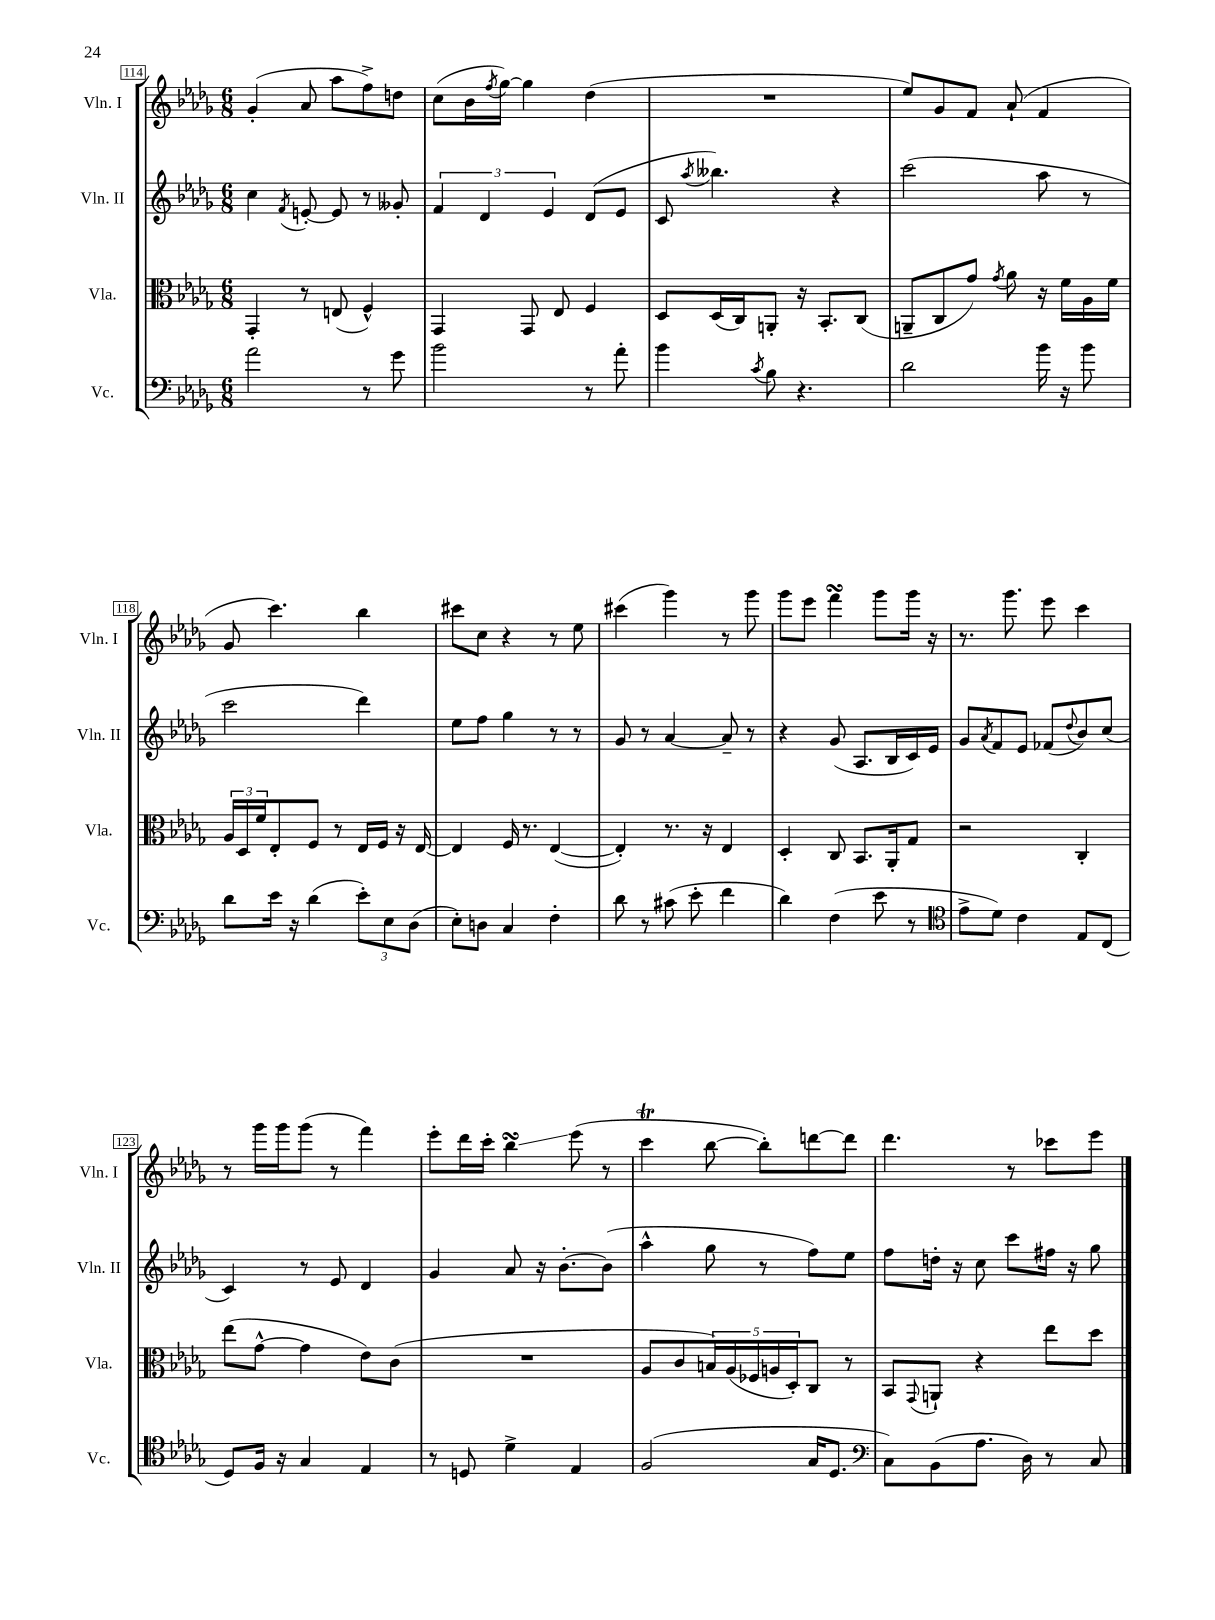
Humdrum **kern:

**kern	**kern	**kern	**kern
*staff4	*staff3	*staff2	*staff1
*clefF4	*clefC3	*clefG2	*clefG2
*k[b-e-a-d-g-]	*k[b-e-a-d-g-]	*k[b-e-a-d-g-]	*k[b-e-a-d-g-]
*M6/8	*M6/8	*M6/8	*M6/8
2a-	4GG-'	4cc	(4g-'
.	.	8qf	.
.	8r	[8e'	8a-
.	(8E	8e]	8aa-
8r	4F^^)	8r	8ff^)
8g-	.	8g--'	8dd
=	=	=	=
2b-	4GG-	6f	(8cc
.	.	.	16b-
.	.	6d-	.
.	.	.	8qff
.	.	.	[16gg-)
.	8GG-	.	4gg-]
.	.	6e-	.
.	8E-	.	.
8r	4F	(8d-	(4dd-
8a-'	.	8e-	.
=	=	=	=
4b-	8D-	8c	2.r
.	.	8qaa-	.
.	(16D-	4.bb--)	.
.	16C)	.	.
8qc	.	.	.
8B-	8AA'	.	.
4.r	16r	.	.
.	8.BB-'	.	.
.	.	4r	.
.	(8C	.	.
=	=	=	=
2d-	8AA~	(2ccc	8ee-)
.	8C	.	8g-
.	8g-)	.	8f
.	8qg-	.	.
.	8a-	.	(8a-`
16b-	16r	8aa-	4f
16r	16f	.	.
8b-	16A-	8r	.
.	16f	.	.
=	=	=	=
8d-	24A-	2ccc	8g-
.	24D-	.	.
.	24f	.	.
16e-	8E-'	.	4.ccc)
16r	.	.	.
(4d-	8F	.	.
.	8r	.	.
12e-')	16E-	4ddd-)	4bb-
.	16F	.	.
12E-	.	.	.
.	16r	.	.
(12D-	.	.	.
.	[16E-	.	.
=	=	=	=
8E-')	4E-]	8ee-	8ccc#
8D	.	8ff	8cc
4C	16F	4gg-	4r
.	8.r	.	.
4F'	([4E-	8r	8r
.	.	8r	8ee-
=	=	=	=
8d-	4E-'])	8g-	(4ccc#
8r	.	8r	.
(8c#	8.r	[4a-	4ggg-)
8e-'	.	.	.
.	16r	.	.
4f	4E-	8a-~]	8r
.	.	8r	8ggg-
=	=	=	=
4d-)	4D-'	4r	8ggg-
.	.	.	8eee-
(4F	8C	(8g-	4fff
.	8.BB-	8.A-	.
8e-	.	.	8ggg-
.	16AA-'	16B-	.
8r	8G-	16c)	16ggg-
.	.	16e-	16r
=	=	=	=
*clefC4	*	*	*
8e-^	2r	8g-	8.r
.	.	8qa-	.
8d-)	.	8f	.
.	.	.	8.ggg-
4c	.	8e-	.
.	.	(8f-	8eee-
.	.	8qqdd-	.
8E-	4C'	8b-)	4ccc
(8C	.	(8cc	.
=	=	=	=
8D-)	(8ee-	4c)	8r
16F	[8g-^^	.	16ggg-
16r	.	.	16ggg-
4G-	4g-]	8r	(8ggg-
.	.	8e-	8r
4E-	8e-)	4d-	4fff)
.	(8c	.	.
=	=	=	=
8r	2.r	4g-	8eee-'
8D	.	.	16ddd-
.	.	.	16ccc'
4d-^	.	8a-	4bb-
.	.	16r	.
.	.	[8.b-'	.
4E-	.	.	(8eee-
.	.	(8b-]	8r
=	=	=	=
(2F	8A-	4aa-^^	4ccc
.	8c	.	.
.	20B)	8gg-	[8bb-
.	(20A-	.	.
.	20F-	.	.
.	.	8r	8bb-'])
.	20A	.	.
.	20D-')	.	.
16G-	8C	8ff)	[8ddd
8.D-	.	.	.
.	8r	8ee-	8ddd]
=	=	=	=
*clefF4	*	*	*
8C)	8BB-	8ff	4.ddd-
.	8qqGG-	.	.
(8BB-	8AA`	16dd'	.
.	.	16r	.
8.A-	4r	8cc	.
.	.	8ccc	8r
16D-)	.	.	.
8r	8ee-	16ff#	8ccc-
.	.	16r	.
8C	8dd-	8gg-	8eee-
==	==	==	==
*-	*-	*-	*-
